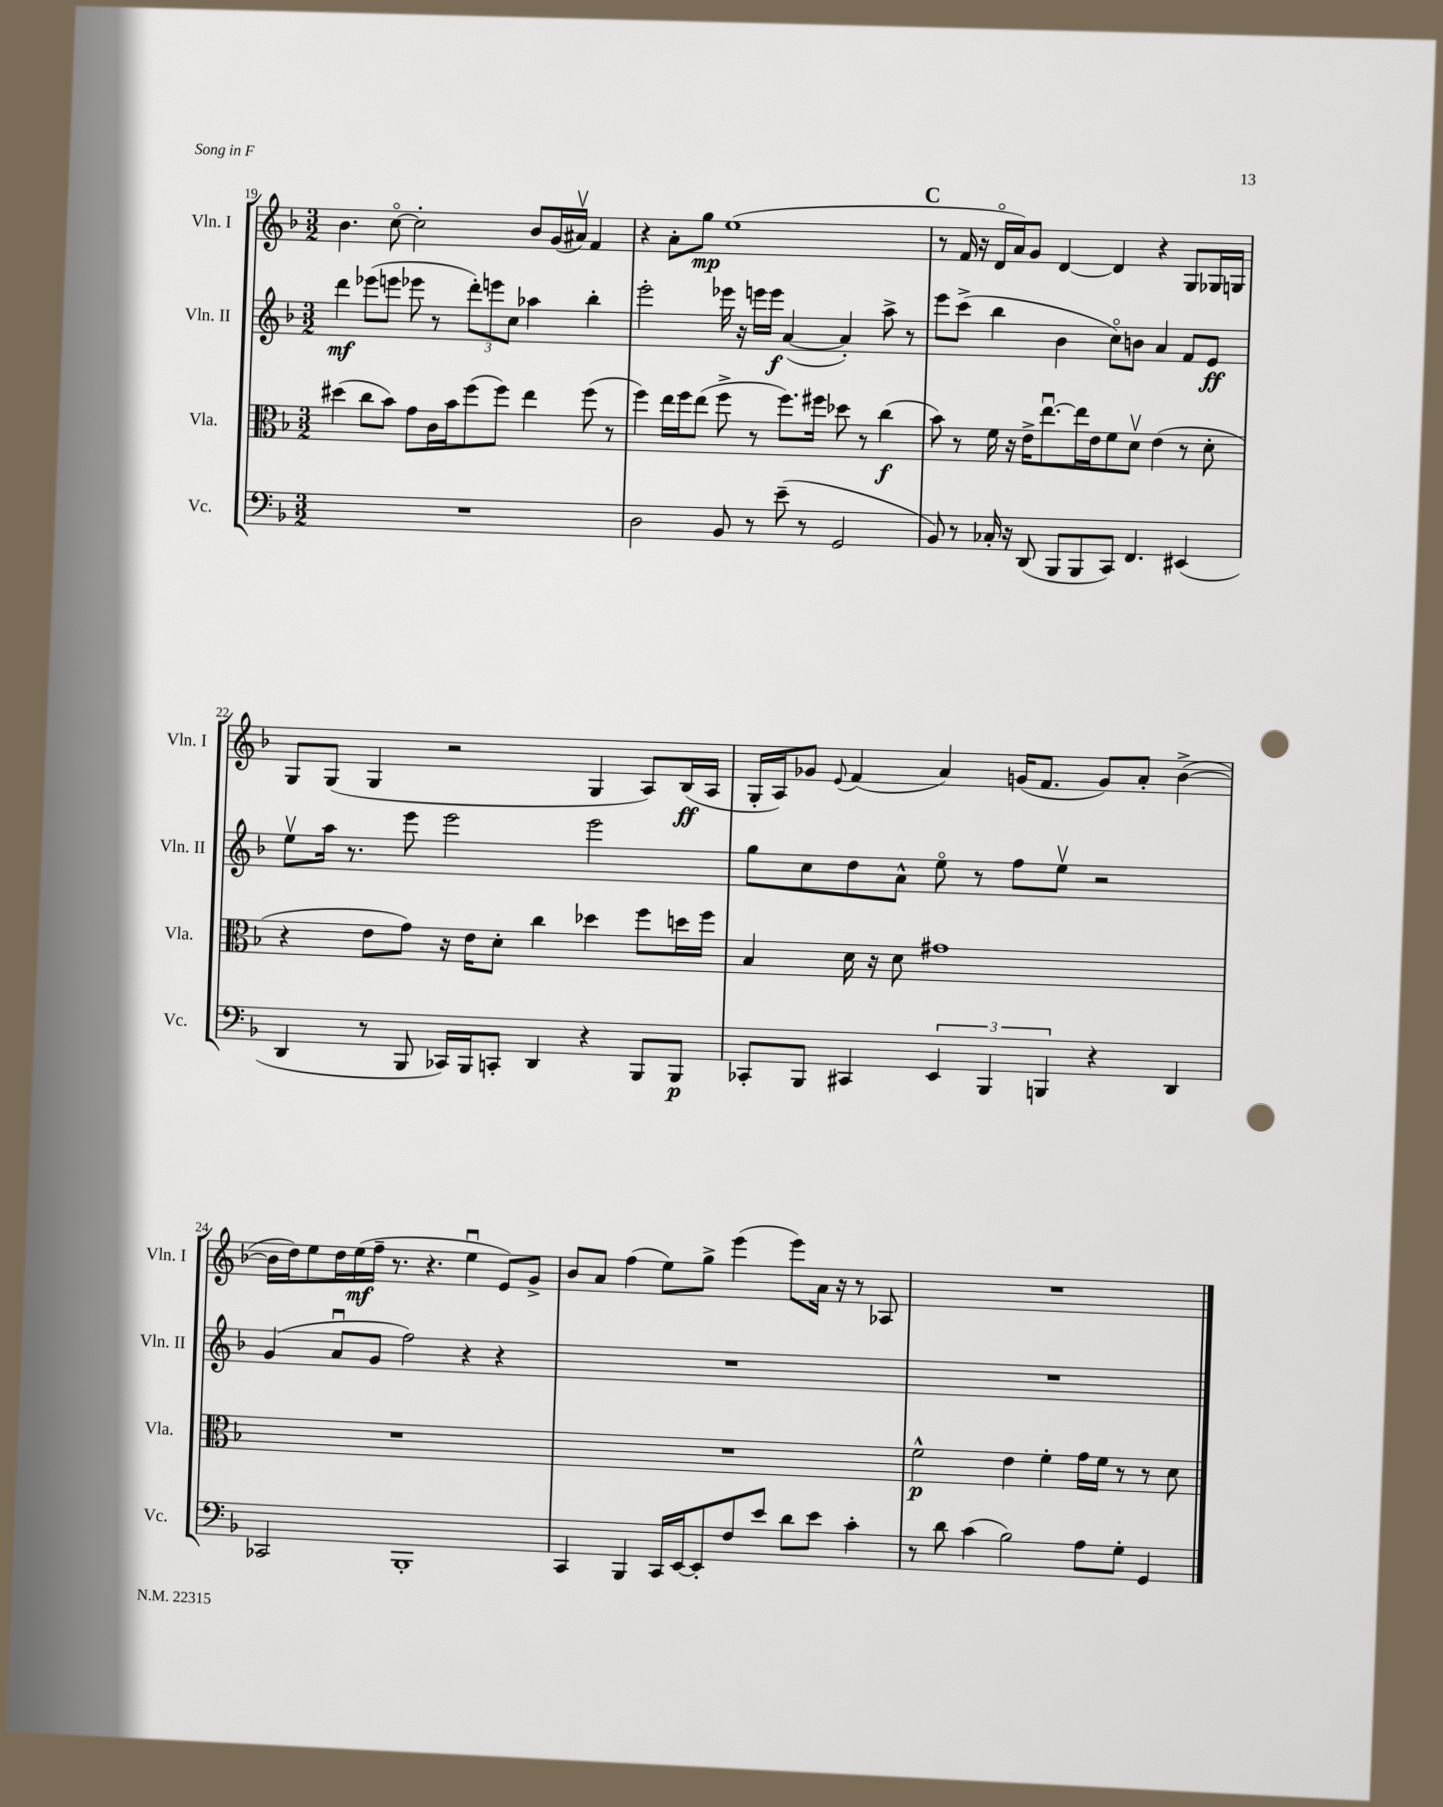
<<
\new StaffGroup <<
\new Staff = "s0" \with { instrumentName = "Vln. I" shortInstrumentName = "Vln. I" } {
    \clef treble \key f \major \numericTimeSignature \time 3/2
    bes'4. c''8~\flageolet c''2-. bes'8 g'16( ais'16\upbow) f'4 |
    r4 a'8-. g''8\mp e''1( |
    \mark \markup { \bold "C" } r8 f'16 r16 d'16\flageolet a'16) g'8 d'4~ d'4 r4 g8 ges16 g16 |
    g8 g8( g4 r2 g4 a8) bes16\ff( a16 |
    g16-. a16) ges'8 \appoggiatura { e'8 } f'4( a'4) g'16( f'8. g'8) a'8-. bes'4~->( |
    bes'16 d''16) e''8 d''16 e''16\mf( f''16-- r8. r4. e''4\downbow e'8) g'8-> |
    bes'8 a'8 f''4( e''8) g''8-> e'''4( e'''8) a'16 r16 r8 aes8 |
    R1. \bar "|." |
}
\new Staff = "s1" \with { instrumentName = "Vln. II" shortInstrumentName = "Vln. II" } {
    \clef treble \key f \major \numericTimeSignature \time 3/2
    d'''4\mf ees'''8( e'''8 ees'''8 r8 \tuplet 3/2 { d'''8-.) e'''8 c''8 } aes''4 bes''4-. |
    e'''2-. ees'''16 r16 e'''16 e'''16\f a'4~( a'4-.) a''8-> r8 |
    \mark \markup { \bold "C" } e'''8 c'''8->( bes''4 bes'4 c''8\flageolet) b'8 a'4 f'8 e'8\ff |
    e''8\upbow a''16 r8. e'''8 e'''2 e'''2 |
    g''8 c''8 d''8 a'8-^ e''8\flageolet r8 f''8 e''8\upbow r2 |
    g'4( a'8\downbow g'8 f''2) r4 r4 |
    R1. |
    R1. \bar "|." |
}
\new Staff = "s2" \with { instrumentName = "Vla." shortInstrumentName = "Vla." } {
    \clef alto \key f \major \numericTimeSignature \time 3/2
    dis''4( c''8 bes'8) g'8 c'16 bes'16 f''8( f''8) e''4 f''8( r8 |
    f''4) e''16 f''16 e''8( f''8-> r8 f''8.) fis''16 des''8 r8 c''4\f( |
    \mark \markup { \bold "C" } bes'8) r8 f'16 r16 e'16-> e''8.~\downbow e''16 e'16 f'8 d'8\upbow e'4( r8 d'8-. |
    r4 e'8 g'8) r16 e'16 d'8-. c''4 des''4 f''8 d''16 f''16 |
    bes4 d'16 r16 d'8 gis'1 |
    R1. |
    R1. |
    f'2-^\p e'4 f'4-. g'16 f'16 r8 r8 d'8 \bar "|." |
}
\new Staff = "s3" \with { instrumentName = "Vc." shortInstrumentName = "Vc." } {
    \clef bass \key f \major \numericTimeSignature \time 3/2
    R1. |
    d2 bes,8 r8 e'8--( r8 g,2 |
    \mark \markup { \bold "C" } bes,8) r8 ces16-. r16 d,8( bes,,8 bes,,8 c,8) f,4. eis,4( |
    d,4 r8 bes,,8 ces,16) bes,,16 c,8-. d,4 r4 bes,,8 bes,,8\p |
    ces,8-. bes,,8 cis,4 \tuplet 3/2 { e,4 bes,,4 b,,4 } r4 d,4 |
    ces,2 bes,,1-. |
    c,4 bes,,4 c,16 e,16~ e,8-. f8 e'8 d'8 e'8 c'4-. |
    r8 d'8 c'4( bes2) a8 g8-. g,4 \bar "|." |
}
>>
>>
\layout { \context { \Score currentBarNumber = #19 } }
